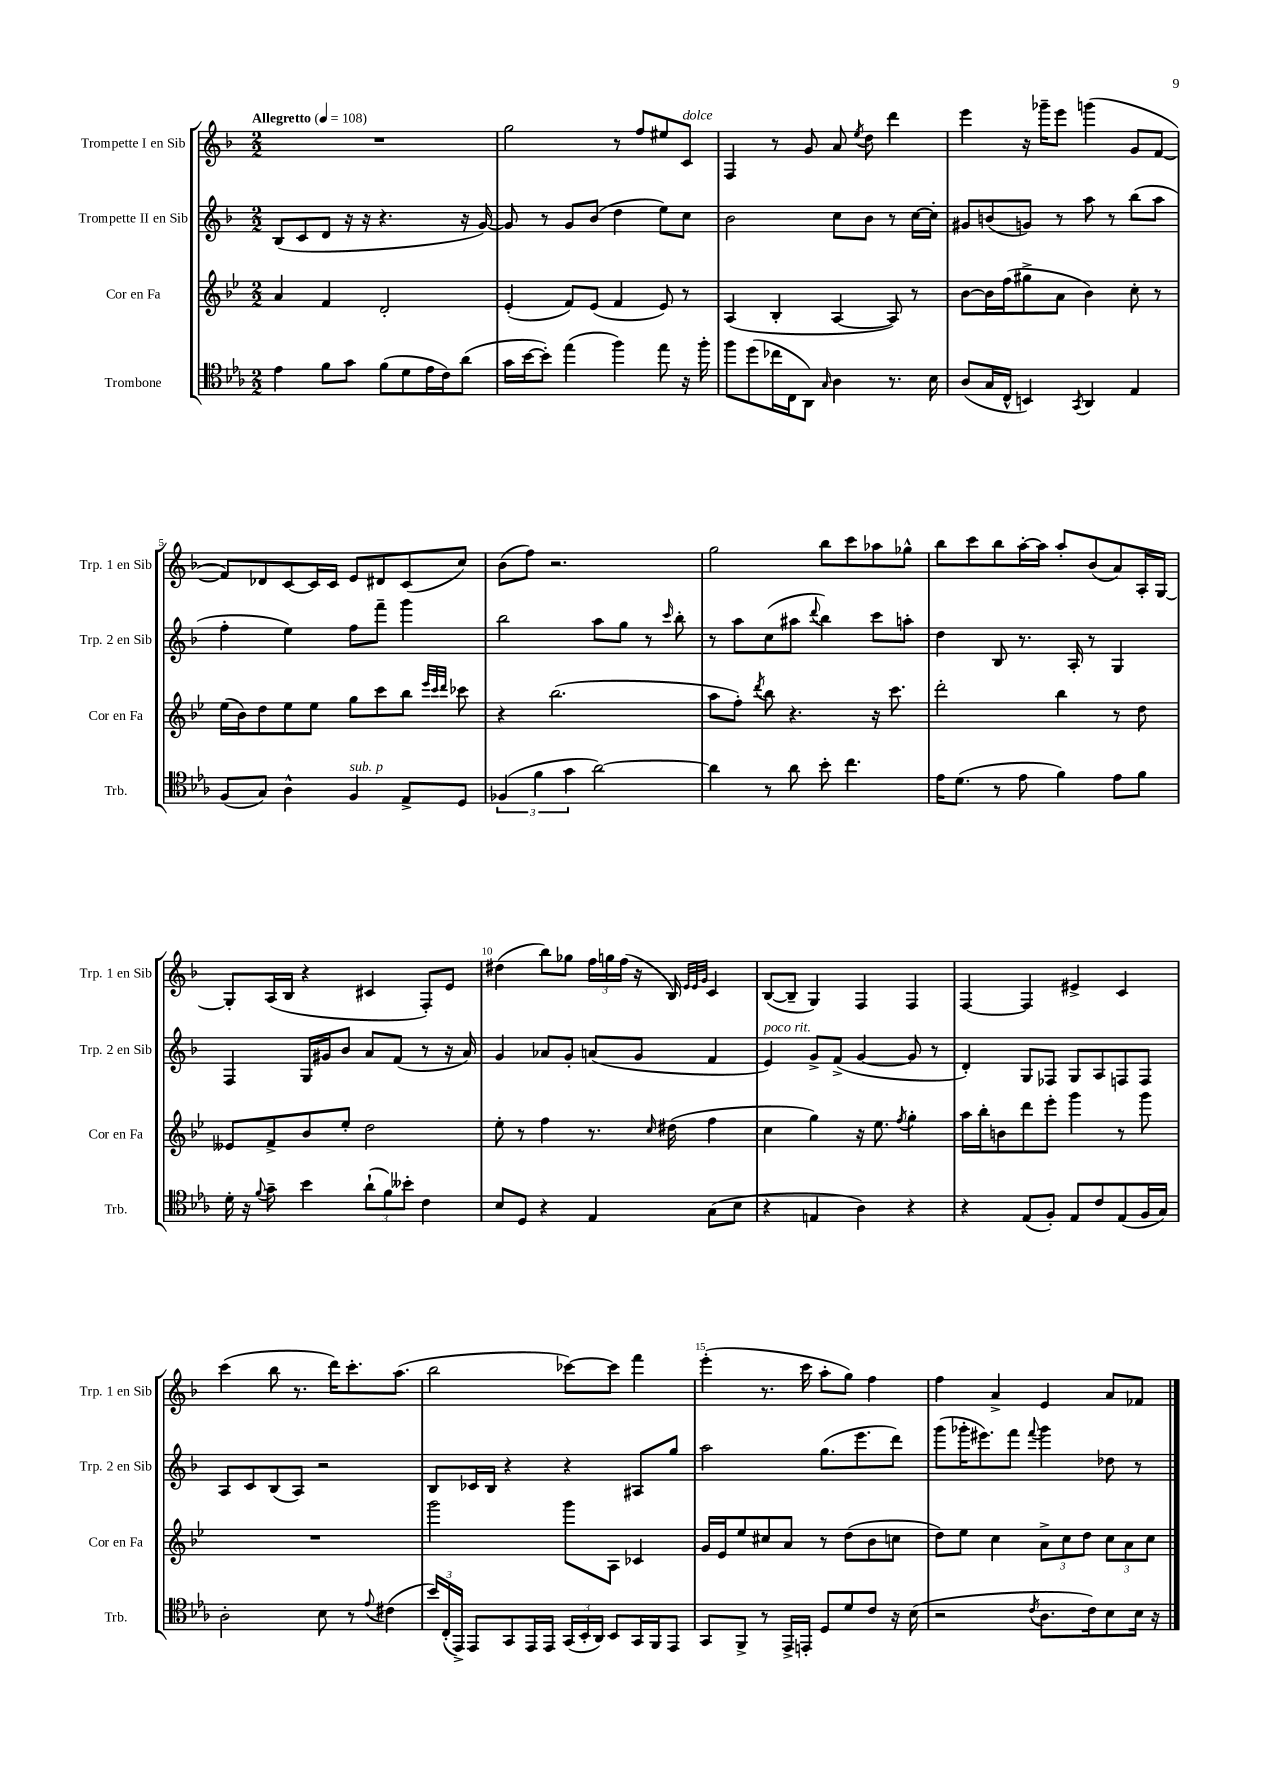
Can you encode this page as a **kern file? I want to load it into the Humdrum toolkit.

**kern	**kern	**kern	**kern
*part4	*part3	*part2	*part1
*staff4	*staff3	*staff2	*staff1
*I"Trombone	*I"Cor en Fa	*I"Trompette II en Sib	*I"Trompette I en Sib
*I'Trb.	*I'Cor en Fa	*I'Trp. 2 en Sib	*I'Trp. 1 en Sib
*clefC4	*clefG2	*clefG2	*clefG2
*k[b-e-a-]	*k[b-e-]	*k[b-]	*k[b-]
*M2/2	*M2/2	*M2/2	*M2/2
*MM108	*MM108	*MM108	*MM108
=1	=1	=1	=1
!	!	!	!LO:TX:a:B:t=Allegretto
4e-\	4a/	(8B-/L	1r
.	.	8c/	.
8f\L	4f/	8d/J	.
8g\J	.	16r	.
.	.	16r	.
(8f\L	2d'/	4.r	.
8d\	.	.	.
16e-\L	.	.	.
16c\J)	.	.	.
(8a-\J	.	16r	.
.	.	[16g/)	.
=2	=2	=2	=2
16g\LL	(4e-'/	8g/]	2gg\
[16b-\J	.	.	.
8b-'\J])	.	8r	.
(4ee-\	8f/L)	8g/L	.
.	(8e-/J	(8b-/J	.
4ff\)	4f/	4dd\	8r
.	.	.	8ff/L
8ee-\	8e-/)	8ee\L)	8ee#X/
!	!	!	!LO:TX:a:i:t=dolce
16r	8r	8cc\J	8c/J
16ff'\	.	.	.
=3	=3	=3	=3
8ff\L	(4A/	2b-\	4F/
(8dd\	.	.	.
16cc-X\L	4B-'/	.	8r
16C\J	.	.	.
8AA-\J)	.	.	8g/
16qqG/	.	.	.
4A-\	[4A/	8cc\L	8a/
.	.	.	8qee/
.	.	8b-\J	8dd\
8.r	8A/])	8r	4ddd\
.	8r	[16cc\LL	.
16B-\	.	16cc'\JJ]	.
=4	=4	=4	=4
(8A-/L	[8b-\L	8g#X/L	4eee\
16G/L	16b-\L]	(8bn/	.
16C^^/JJ	(16ff\J	.	.
4BBn/)	8gg#X^\	8gn/J)	16r
.	.	.	16ggg-X~\KL
.	8a\J	8r	8eee\J
8qGG/	.	.	.
4AA-/	4b-\)	8aa\	(4gggn\
.	.	8r	.
4E-/	8cc'\	(8bb-\L	8g/L
.	8r	8aa\J	[8f/J
!!LO:LB:g=z
=5	=5	=5	=5
(8F/L	(16ee-\LL	4ff'\	8f/L])
.	16b-\J)	.	.
8G/J)	8dd\	.	8d-X/
4A-^^\	8ee-\	4ee\)	[8c/
.	8ee-\J	.	16c/L]
.	.	.	16c/JJ
!LO:TX:a:i:t=sub. p	!	!	!
4F/	8gg\L	8ff\L	8e/L
.	8ccc\	8fff~\J	8d#X/
8E-^/L	8bb-\J	4ggg\	(8c/
.	32qqeee-/LLL	.	.
.	32qqccc/	.	.
.	32qqddd/JJJ	.	.
8D/J	8ccc-X\	.	8cc/J)
=6	=6	=6	=6
(6F-X/	4r	2bb-\	(8b-\L
.	.	.	8ff\J)
6f\	.	.	.
.	(2.bb-\	.	2.r
6g\	.	.	.
[2a-\)	.	8aa\L	.
.	.	8gg\J	.
.	.	8r	.
.	.	16qqccc/	.
.	.	8bb-'\	.
=7	=7	=7	=7
4a-\]	8aa\L	8r	2gg\
.	8ff'\J)	8aa\L	.
.	8qddd/	.	.
8r	8bb-\	(8cc\	.
8a-\	4.r	8aa#X\J	.
.	.	8qqddd/	.
8b-'\	.	4bb-\)	8bb-\L
4.cc\	.	.	8ccc\
.	16r	8ccc\L	8aa-X\
.	8.ccc\	.	.
.	.	8aan'\J	8gg-X^^\J
=8	=8	=8	=8
16e-\KL	2ddd'\	4dd\	8bb-\L
(8.d\J	.	.	.
.	.	.	8ccc\
8r	.	8B-/	8bb-\
8e-\	.	8.r	[16aa'\L
.	.	.	16aa\JJ]
4f\)	4bb-\	.	8aa'/L
.	.	16A'/	.
.	.	8r	(8b-/
8e-\L	8r	4G/	8a/)
8f\J	8dd\	.	16A'/L
.	.	.	[16G/JJ
!!LO:LB:g=z
=9	=9	=9	=9
16d'\	8e--X/L	4F/	8G'/L]
16r	.	.	.
8qqf/	.	.	.
8g~\	8f^/	.	(16A/L
.	.	.	16B-/JJ
4b-\	8b-/	16G/LL	4r
.	.	16g#X/J	.
.	8ee-'/J	8b-/J	.
(12a-`\L	2dd\	8a/L	4c#X/
12f\)	.	.	.
.	.	(8f/J	.
12b--X'\J	.	.	.
4c\	.	8r	8F'/L)
.	.	16r	8e/J
.	.	16a/)	.
=10	=10	=10	=10
8B-/L	8ee-'\	4g/	(4dd#X\
8D/J	8r	.	.
4r	4ff\	8a-X/L	8bb-\L)
.	.	8g'/J	8gg-X\J
4E-/	8.r	(8an/L	24ff\LL
.	.	.	24ggn\
.	.	.	(24ff\JJ
.	.	8g/J	16r
.	16qqcc/	.	.
.	(16dd#X\	.	16B-/)
.	.	.	32qqe/LLL
.	.	.	32qqe/
.	.	.	32qqg/JJJ
(8G\L	4ff\	4f/	4c/
8B-\J	.	.	.
=11	=11	=11	=11
!	!	!LO:TX:a:i:t=poco rit.	!
4r	4cc\	4e/)	([8B-/L
.	.	.	8B-~/J]
4En/	4gg\)	8g^/L	4G/)
.	.	(8f^/J	.
4A-\)	16r	[4g/	4F/
.	8.ee-\	.	.
.	8qff/	.	.
4r	4gg'\	8g/]	4F/
.	.	8r	.
=12	=12	=12	=12
4r	16aa\LL	4d'/)	[4F/
.	16bb-'\J	.	.
.	8bn\	.	.
(8E-/L	8ddd\	8G/L	4F/]
8F'/J)	8eee-'\J	8F-X/J	.
8E-/L	4ggg\	8G/L	4e#X^/
8c/	.	8A/	.
(8E-/	8r	8Fn/	4c/
16F/L	8ggg\	8F/J	.
16G/JJ)	.	.	.
!!LO:LB:g=z
=13	=13	=13	=13
2A-'\	1r	8A/L	(4ccc\
.	.	8c/	.
.	.	(8B-/	8bb-\
.	.	8A/J)	8.r
8B-\	.	2r	.
.	.	.	16ddd\KL)
8r	.	.	8.ccc'\
8qqe-/	.	.	.
(4c#X\	.	.	.
.	.	.	(8.aa\J
=14	=14	=14	=14
24b-/LL)	2ggg\	8B-/L	2bb-\
(24C'/	.	.	.
24EE-^/JJ)	.	.	.
8EE-/L	.	16c-X/L	.
.	.	16B-/JJ	.
8GG/	.	4r	.
16EE-/L	.	.	.
16EE-/JJ	.	.	.
(24GG/LL	8ggg\L	4r	[8ccc-X\L)
24BB-'/	.	.	.
24AA-/JJ)	.	.	.
8BB-/L	8A\J	.	8ccc-\J]
16GG/L	4c-X/	8A#X/L	4fff\
16FF/J	.	.	.
8EE-/J	.	8gg/J	.
=15	=15	=15	=15
8GG/L	16g/LL	2aa\	(4eee'\
.	16e-/J	.	.
8FF^/J	8ee-/	.	.
8r	8cc#X/	.	8.r
16EE-^/LL	8a/J	.	.
16EEn'/JJ	.	.	16ccc\
8D/L	8r	(8.gg\L	8aa'\L
8d/	(8dd\L	.	8gg\J)
.	.	8.eee\	.
8c/J	8b-\	.	4ff\
16r	8ccn\J	8ddd\J)	.
(16B-\	.	.	.
=16	=16	=16	=16
2r	8dd\L)	(8ggg\L	4ff\
.	8ee-\J	16ggg-X'\K	.
.	.	8.eee#X\)	.
.	4cc\	.	4a^/
.	.	8fff\J	.
8qc/	.	8qqfff/	.
8.A-\L	12a^\L	4ggg-\	4e/
.	12cc\	.	.
.	12dd\J	.	.
16c\k)	.	.	.
8B-\	12cc\L	8dd-X\	8a/L
.	12a\	.	.
16B-\Jk	.	8r	8f-X/J
.	12cc\J	.	.
16r	.	.	.
==	==	==	==
*-	*-	*-	*-
